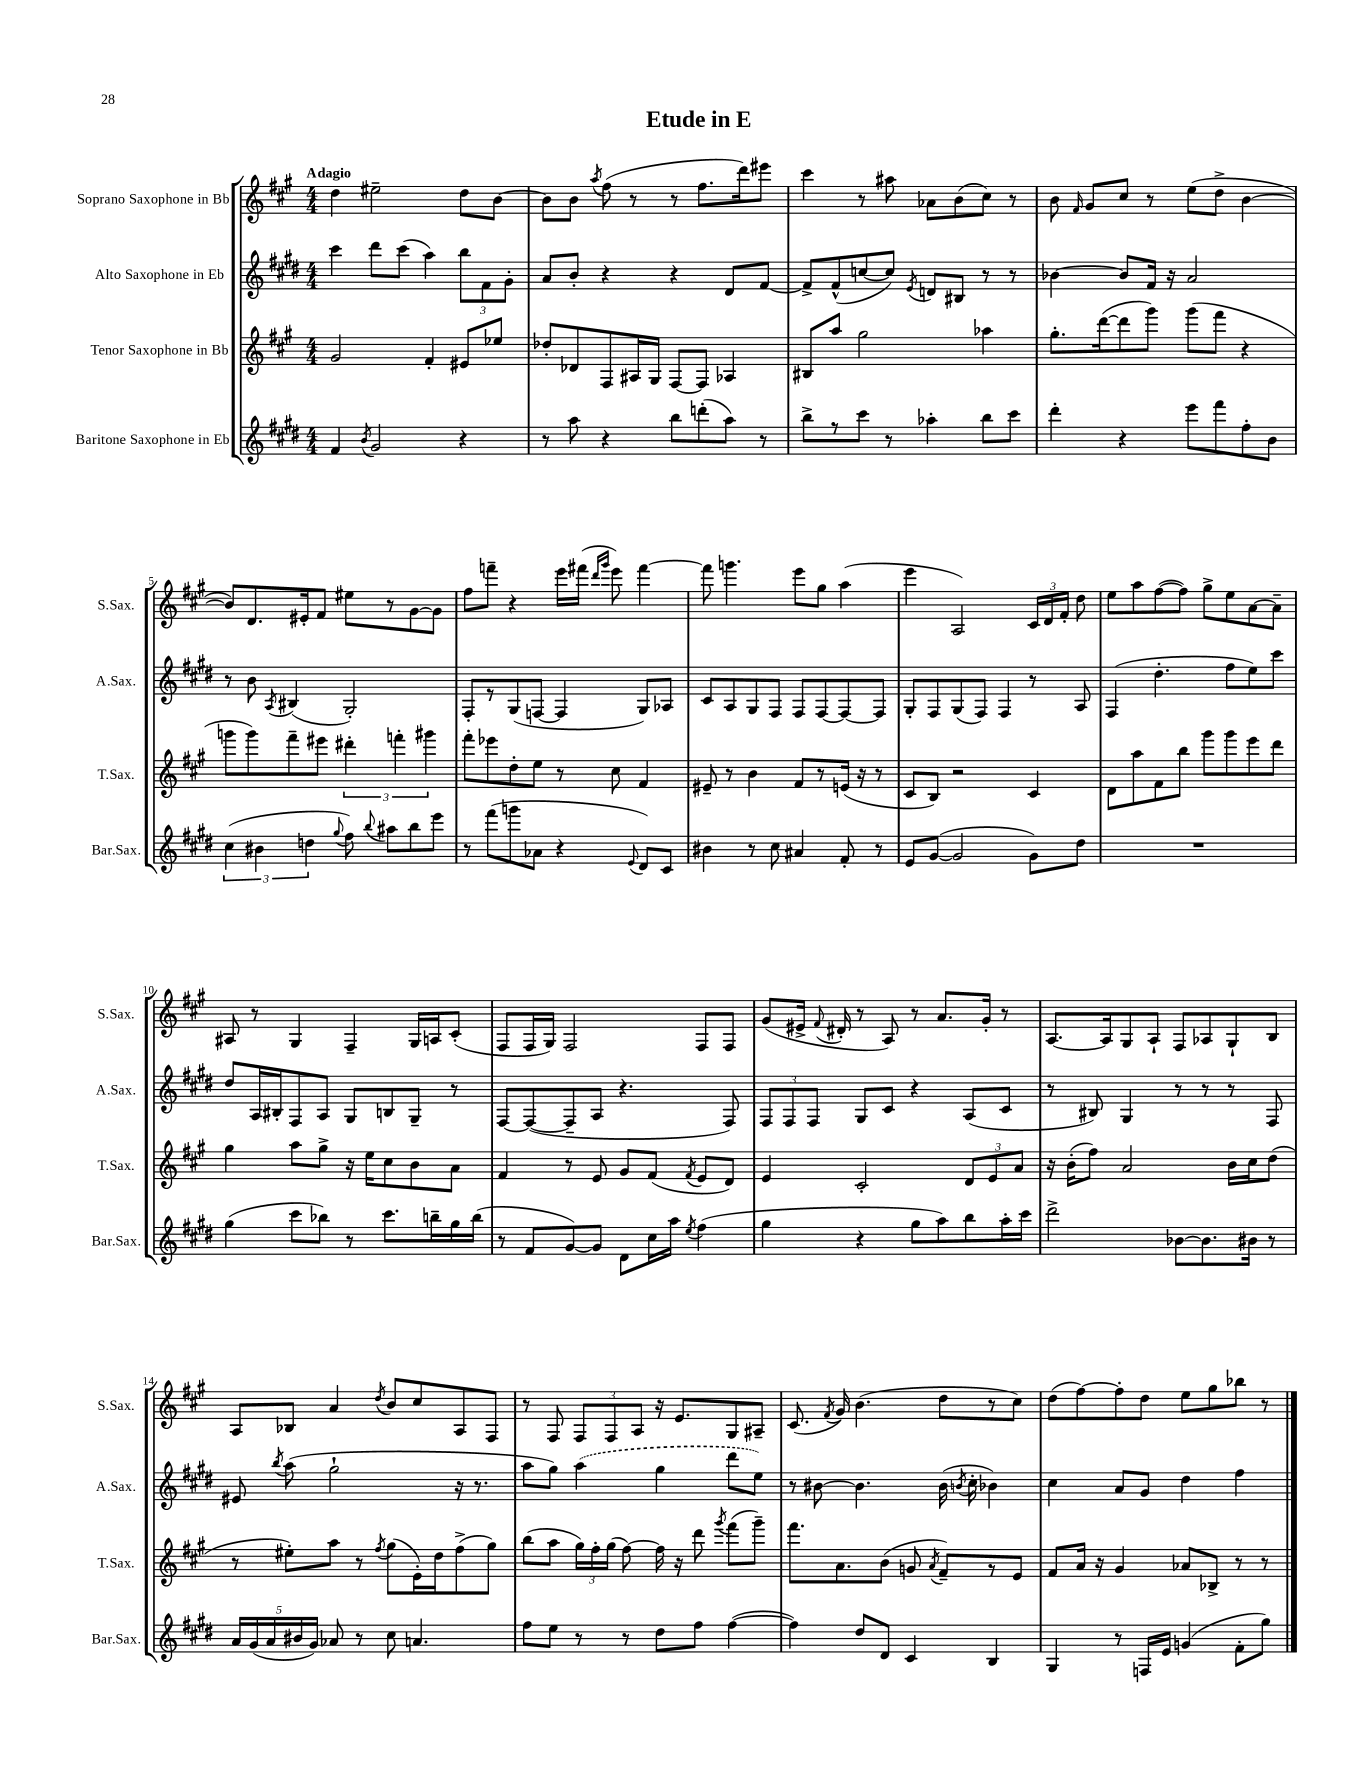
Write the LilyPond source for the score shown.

\header { title = "Etude in E" }
<<
\new StaffGroup <<
\new Staff = "s0" \with { instrumentName = "Soprano Saxophone in Bb" shortInstrumentName = "S.Sax." } {
    \clef treble \key a \major \numericTimeSignature \time 4/4 \tempo "Adagio"
    \autoBeamOff d''4 eis''2-- d''8[ b'8]~ |
    b'8[ b'8] \acciaccatura { a''8 } fis''8( r8 r8 fis''8.[ d'''16) eis'''8] |
    cis'''4 r8 ais''8 aes'8[ b'8( cis''8]) r8 |
    b'8 \grace { fis'16 } gis'8[ cis''8] r8 e''8[( d''8]-> b'4~ |
    b'8[) d'8. eis'16-. fis'8] eis''8[ r8 gis'8~ gis'8] |
    fis''8[ f'''8]-- r4 e'''16[ fis'''16]( \grace { d'''16[ gis'''16] } e'''8) fis'''4~ |
    fis'''8 g'''4. e'''8[ gis''8] a''4( |
    e'''4 a2) \tuplet 3/2 { cis'16[ d'16 fis'16]-. } d''8 |
    e''8[ a''8 fis''8~( fis''8]) gis''8[-> e''8 a'8~ a'8]-- |
    ais8 r8 gis4 fis4-- gis16[ a16 cis'8]-.( |
    fis8[ fis16 gis16]) fis2 fis8[ fis8] |
    gis'8[( eis'16]-> \appoggiatura { fis'8 } dis'16-. r8 a8) r8 a'8.[ gis'16]-. r8 |
    a8.[~ a16 gis8 a8]-! fis8[ aes8 gis8-! b8] |
    a8[ bes8] a'4 \acciaccatura { d''8 } b'8[ cis''8 a8 fis8] |
    r8 fis8 \tuplet 3/2 { fis8[ fis8 a8] } r16 e'8.[ gis8 ais8]-- |
    cis'8.( \acciaccatura { fis'8 } gis'16) b'4.( d''8[ r8 cis''8]) |
    d''8[( fis''8~) fis''8-. d''8] e''8[ gis''8 bes''8] r8 \bar "|." |
}
\new Staff = "s1" \with { instrumentName = "Alto Saxophone in Eb" shortInstrumentName = "A.Sax." } {
    \clef treble \key e \major \numericTimeSignature \time 4/4
    \autoBeamOff cis'''4 dis'''8[ cis'''8]( a''4) \tuplet 3/2 { b''8[ fis'8 gis'8]-. } |
    a'8[ b'8]-. r4 r4 dis'8[ fis'8]~ |
    fis'8[-> fis'8-^( c''8~ c''8]) \acciaccatura { e'8 } d'8[ bis8] r8 r8 |
    bes'4~ bes'8[ fis'16] r16 a'2 |
    r8 b'8 \acciaccatura { a8 } bis4( gis2-.) |
    fis8[-. r8 gis8( f8]~ f4 gis8[) aes8] |
    cis'8[ a8 gis8 fis8] fis8[ fis8~ fis8~ fis8] |
    gis8[-. fis8 gis8( fis8]) fis4 r8 a8 |
    fis4( dis''4.-. fis''8[ e''8) cis'''8] |
    dis''8[ a16 bis16-. fis8 a8] gis8[ b8 gis8]-- r8 |
    fis8[~ fis8~( fis8-- a8] r4. fis8) |
    \tuplet 3/2 { fis8[ fis8 fis8] } gis8[ cis'8] r4 a8[( cis'8] |
    r8 bis8) gis4 r8 r8 r8 fis8 |
    eis'8 \acciaccatura { b''8 } a''8( gis''2-! r16 r8. |
    a''8[ gis''8]) \once \slurDashed a''4( gis''4 dis'''8[ e''8]) |
    r8 bis'8~ bis'4. bis'16( \acciaccatura { b'8 } cis''16-. bes'4) |
    cis''4 a'8[ gis'8] dis''4 fis''4 \bar "|." |
}
\new Staff = "s2" \with { instrumentName = "Tenor Saxophone in Bb" shortInstrumentName = "T.Sax." } {
    \clef treble \key a \major \numericTimeSignature \time 4/4
    \autoBeamOff gis'2 fis'4-. eis'8[ ees''8] |
    des''8[-. des'8 fis8 ais16 gis16] fis8[~ fis8] aes4 |
    bis8[ a''8] gis''2 aes''4 |
    gis''8.[-. d'''16~( d'''8 gis'''8]) gis'''8[( fis'''8] r4 |
    g'''8[ g'''8) fis'''8-- eis'''8] \tuplet 3/2 { dis'''4-. f'''4-. gis'''4 } |
    fis'''8[-. ees'''8 d''8-. e''8] r8 cis''8 fis'4 |
    eis'8-- r8 b'4 fis'8[ r8 e'16]( r16 r8 |
    cis'8[ b8]) r2 cis'4 |
    d'8[ a''8 fis'8 b''8] gis'''8[ gis'''8 e'''8 d'''8] |
    gis''4 a''8[ gis''8]-> r16 e''16[ cis''8 b'8 a'8] |
    fis'4 r8 e'8 gis'8[ fis'8]( \acciaccatura { fis'8 } e'8[ d'8]) |
    e'4 cis'2-. \tuplet 3/2 { d'8[ e'8 a'8] } |
    r16 b'16[-.( fis''8]) a'2 b'16[ cis''16 d''8]( |
    r8 eis''8[-.) a''8] r8 \acciaccatura { fis''8 } gis''8[( e'16-.) d''16 fis''8->( gis''8]) |
    b''8[( a''8] \tuplet 3/2 { gis''16[) fis''16-. gis''16]( } fis''8~) fis''16 r16 d'''8 \acciaccatura { gis'''8 } fis'''8[( gis'''8]--) |
    fis'''8.[ a'8. b'8]( g'8 \acciaccatura { a'8 } fis'8[--) r8 e'8] |
    fis'8[ a'16] r16 gis'4 aes'8[ bes8]-> r8 r8 \bar "|." |
}
\new Staff = "s3" \with { instrumentName = "Baritone Saxophone in Eb" shortInstrumentName = "Bar.Sax." } {
    \clef treble \key e \major \numericTimeSignature \time 4/4
    \autoBeamOff fis'4 \acciaccatura { b'8 } gis'2 r4 |
    r8 a''8 r4 b''8[ d'''8-.( a''8]) r8 |
    b''8[-> r8 cis'''8] r8 aes''4-. b''8[ cis'''8] |
    dis'''4-. r4 e'''8[ fis'''8 fis''8-. b'8] |
    \tuplet 3/2 { cis''4( bis'4 d''4 } \appoggiatura { gis''8 } fis''8) \appoggiatura { b''8 } ais''8[ b''8 e'''8] |
    r8 fis'''8[( g'''8 aes'8] r4 \appoggiatura { e'8 } dis'8[) cis'8] |
    bis'4 r8 cis''8 ais'4 fis'8-. r8 |
    e'8[ gis'8]~( gis'2 gis'8[) dis''8] |
    R1 |
    gis''4( cis'''8[ bes''8]) r8 cis'''8.[ b''16-- gis''16 b''16]( |
    r8 fis'8[ gis'8~) gis'8] dis'8[ cis''16 a''16] \acciaccatura { e''8 } fis''4( |
    gis''4 r4 gis''8[ a''8) b''8 a''16-. cis'''16] |
    dis'''2-> bes'8[~ bes'8. bis'16] r8 |
    \tuplet 5/4 { a'16[ gis'16( a'16 bis'16 gis'16]) } aes'8 r8 cis''8 a'4. |
    fis''8[ e''8] r8 r8 dis''8[ fis''8] fis''4~( |
    fis''4) dis''8[ dis'8] cis'4 b4 |
    gis4 r8 f16[ e'16] g'4( fis'8[-. gis''8]) \bar "|." |
}
>>
>>
